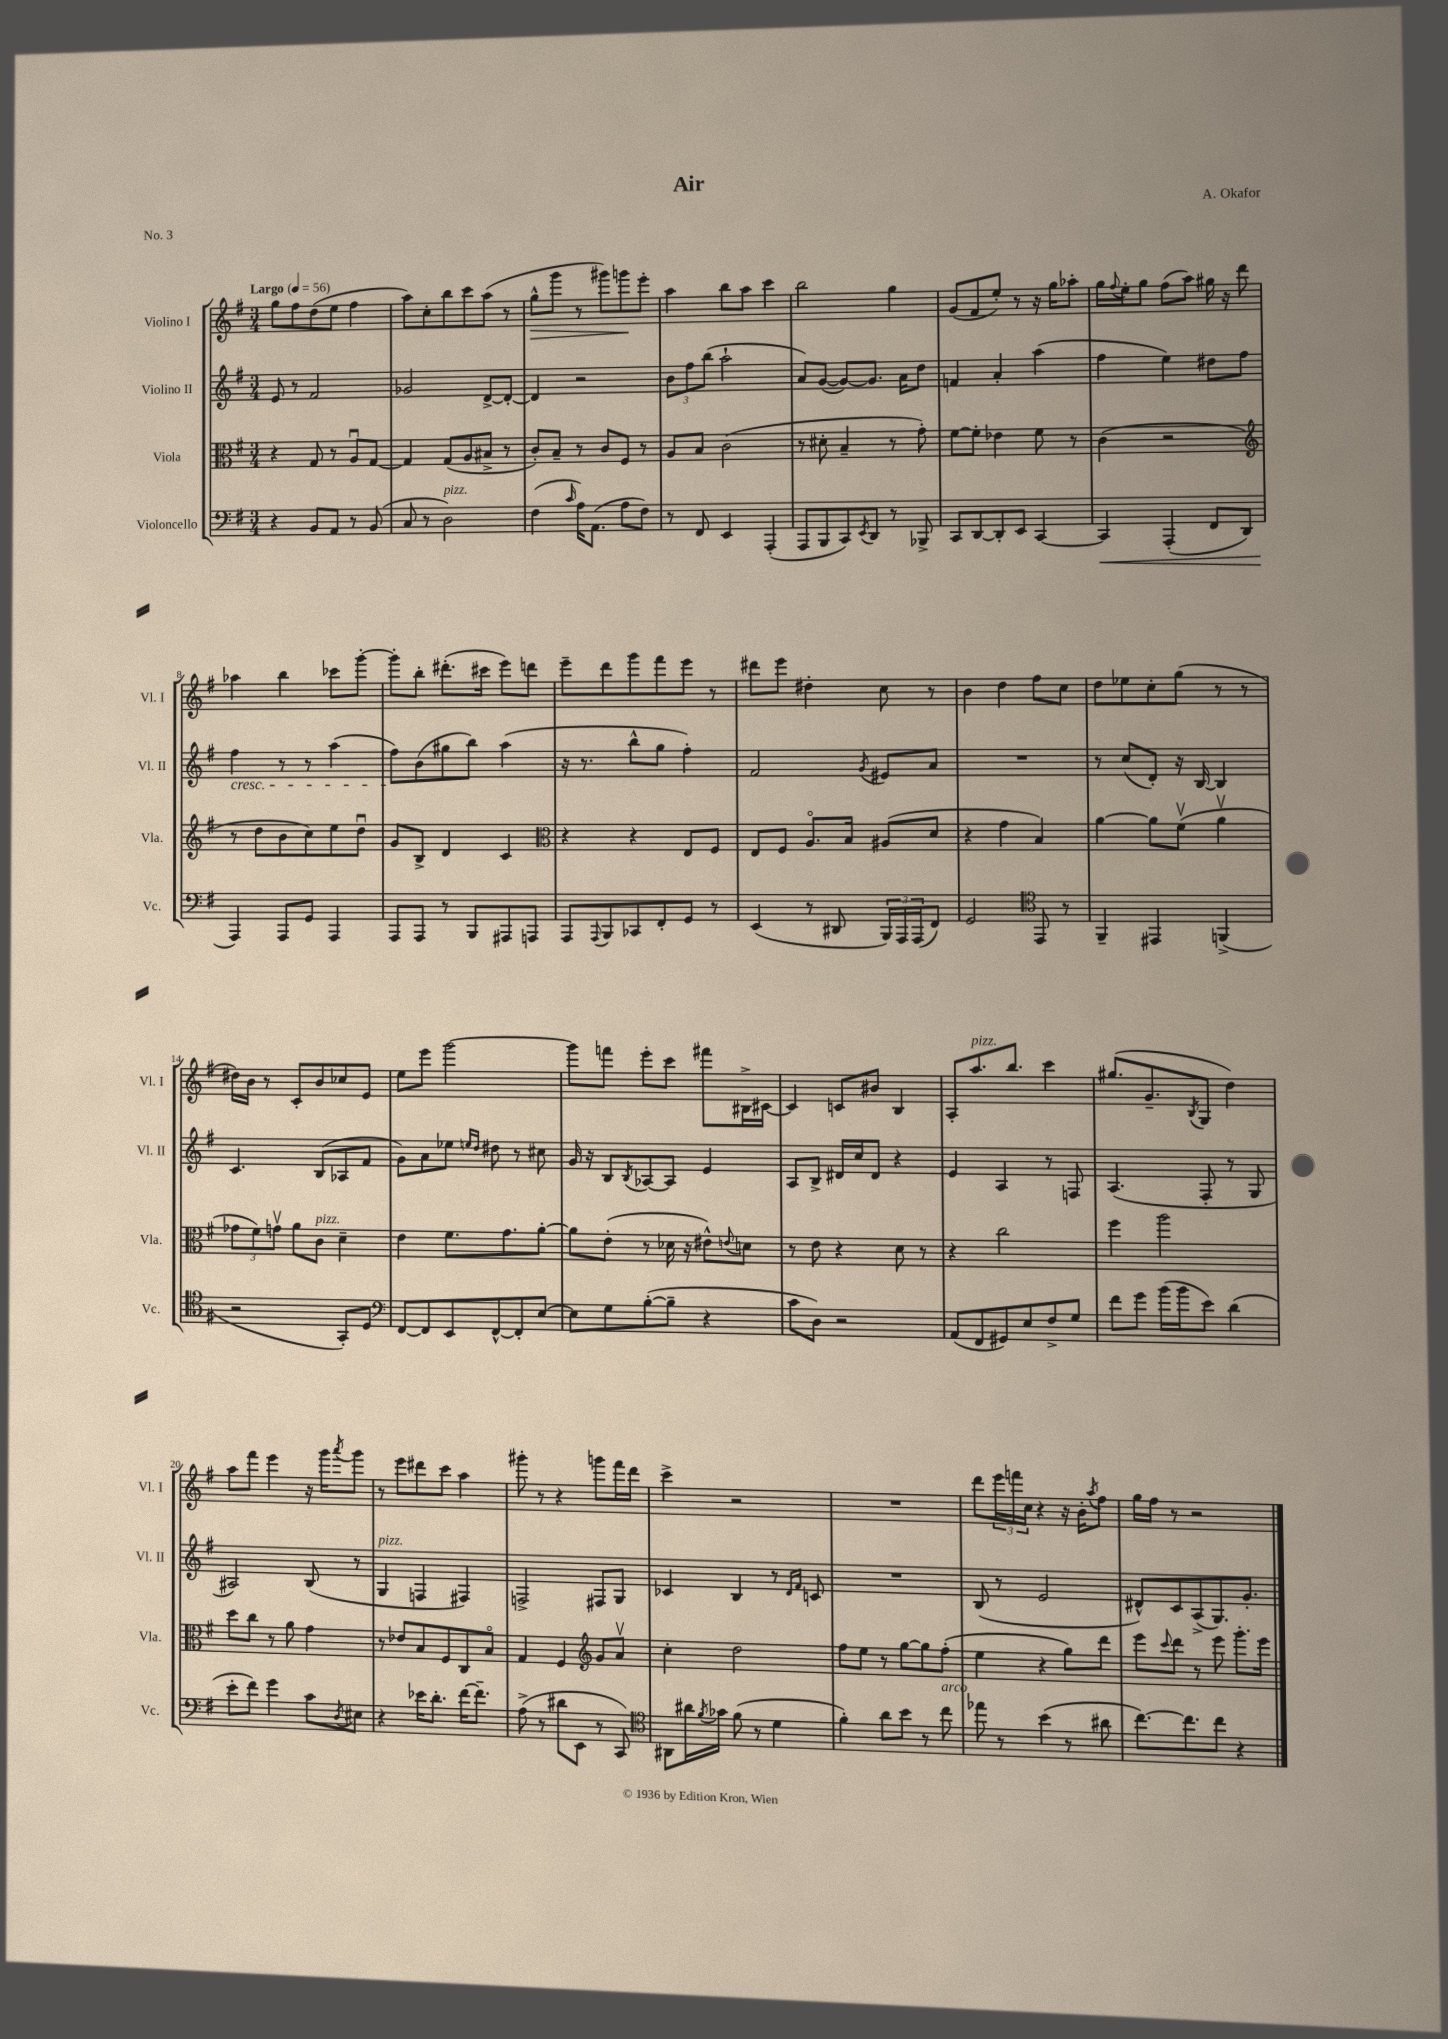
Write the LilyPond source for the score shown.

\header { title = "Air" composer = "A. Okafor" piece = "No. 3" }
<<
\new StaffGroup <<
\new Staff = "s0" \with { instrumentName = "Violino I" shortInstrumentName = "Vl. I" } {
    \clef treble \key g \major \numericTimeSignature \time 3/4 \tempo "Largo" 4 = 56
    g''8 fis''8 d''8( e''8 fis''4 |
    a''8) c''8-. b''8 c'''8 a''8( r8 |
    g''8-^\> g'''8 r8 gis'''8) g'''8\! e'''8-. |
    a''4 b''8 a''8 c'''4 |
    b''2 g''4 |
    g'8( fis'8 e''8-.) r8 r16 g''16 aes''8-. |
    g''16 \appoggiatura { fis''8 } e''16-. g''8 fis''8( a''8) gis''16 r16 d'''8 |
    aes''4 b''4 ces'''8 g'''8~-. |
    g'''8-. b''8-. dis'''8.-.( cis'''16 e'''8) d'''8 |
    e'''8-- d'''8 g'''8 fis'''8 e'''8 r8 |
    dis'''8 e'''8 dis''4-. c''8 r8 |
    b'4 d''4 fis''8 c''8 |
    d''8 ees''8 c''8-. g''8( r8 r8 |
    dis''16) b'16 r8 c'8-. b'8 ces''8 e'8 |
    e''8 e'''8 g'''2~ |
    g'''8 f'''8 e'''8-. c'''8 fis'''8 bis16-> cis'16~ |
    cis'4 c'8 bis'8 b4 |
    a8-. a''8.^\markup { \italic "pizz." } b''8. c'''4 |
    gis''8.( g'8.-- \acciaccatura { b8 } g8 d''4) |
    a''8 fis'''8 e'''4 r16 g'''16 \acciaccatura { a'''8 } g'''8 |
    r8 e'''8 dis'''8 c'''8 a''4 |
    gis'''8-. r8 r4 g'''8 fis'''16 d'''16 |
    c'''4-> r2 |
    R2. |
    d'''8 \tuplet 3/2 { e'''16 f'''16 c''16 } r4 r16 b'16-. \acciaccatura { a''8 } fis''8 |
    g''16 fis''16 r8 r2 \bar "|." |
}
\new Staff = "s1" \with { instrumentName = "Violino II" shortInstrumentName = "Vl. II" } {
    \clef treble \key g \major \numericTimeSignature \time 3/4
    e'8 r8 fis'2 |
    ges'2 d'8~-> d'8~-. |
    d'4 r2 |
    \tuplet 3/2 { b'8 fis''8 b''8( } a''2-! |
    a'8) g'8~( g'8~) g'8. a'16 d''8 |
    f'4 a'4-. a''4( |
    fis''4 e''4) dis''8 fis''8 |
    fis''4\cresc r8 r8 a''4( |
    fis''8\!) b'8( gis''8 b''8) a''4( |
    r16 r8. b''8-^ g''8 fis''4-.) |
    fis'2 \acciaccatura { g'8 } eis'8 a'8 |
    R2. |
    r8 c''8( d'8-.) r16 b16~ b4 |
    c'4. b8( aes8 fis'8 |
    g'8) a'8 ees''8 \grace { e''16 d''16 } dis''8 r8 cis''8 |
    g'16 r16 b8 \acciaccatura { b8 } aes8~ aes8 e'4 |
    a8 b8-> dis'16 c''16 dis'8 r4 |
    e'4 a4 r8 f8 |
    a4.( fis8-. r8 g8 |
    ais2) b8( r8 |
    g4^\markup { \italic "pizz." } f4 fis4) |
    f2-> fis8 g8 |
    ces'4 b4 r8 \grace { d'16 fis'16 } c'8 |
    R2. |
    b8( r8 e'2 |
    dis'8-^) c'8 a8->( g8.) g'8.-. \bar "|." |
}
\new Staff = "s2" \with { instrumentName = "Viola" shortInstrumentName = "Vla." } {
    \clef alto \key g \major \numericTimeSignature \time 3/4
    r4 g8 r8 a8\downbow g8~ |
    g4 g8( a8 bis8-> r8 |
    c'8-.) b8-- r8 c'8 fis8 r8 |
    a8 b8 c'2( |
    r8 dis'8-. b4-- r8 g'8-.) |
    fis'8~ fis'8-. ees'4 fis'8 r8 |
    c'4( r2 |
    \clef treble r8 d''8 b'8 c''8) e''8 d''8\downbow |
    g'8 b8-> d'4 c'4 |
    \clef alto r4 r4 e8 fis8 |
    e8 fis8 a8.\flageolet b16 ais8( d'8 |
    r4 g'4 b4) |
    a'4~ a'8 fis'8\upbow( a'4\upbow |
    \tuplet 3/2 { ges'8 fis'8) g'8\upbow } a'8 c'8^\markup { \italic "pizz." } d'4-- |
    e'4 fis'8. g'8. a'8~-. |
    a'8 e'8-.( r8 des'16 r16 eis'8-^) \appoggiatura { e'8 } d'8 |
    r8 e'8 r4 d'8 r8 |
    r4 c''2 |
    fis''4 a''2 |
    d''8 c''8 r8 a'8 g'4 |
    r8 ees'8 b8 fis8 c8 b8\flageolet |
    g4 fis4 \clef treble g'8 a'8\upbow |
    c''4-. d''2 |
    fis''8 e''8 r8 g''8~ g''8 fis''8-.( |
    e''4 r4 g''8) d'''8 |
    e'''8 \appoggiatura { c'''8 } d'''8 r8 e'''8 g'''8.-. e'''16 \bar "|." |
}
\new Staff = "s3" \with { instrumentName = "Violoncello" shortInstrumentName = "Vc." } {
    \clef bass \key g \major \numericTimeSignature \time 3/4
    r4 b,8 a,8 r8 b,8( |
    c8 r8 d2^\markup { \italic "pizz." }) |
    fis4( \grace { c'16 } a16) a,8.( a8 fis8) |
    r8 fis,8 e,4 a,,4-.( |
    a,,8 b,,8 c,8) \acciaccatura { e,8 } d,8 r8 bes,,8-> |
    c,8 d,8~ d,8-. e,8 c,4~ |
    c,4\< a,,4-.( fis,8 d,8 |
    a,,4\!) a,,8 g,8 a,,4 |
    a,,8 a,,8 r8 b,,8 ais,,8 a,,8 |
    a,,8 \appoggiatura { a,,8 } b,,8 ces,8 fis,8-. g,8 r8 |
    e,4( r8 dis,8 \tuplet 3/2 { b,,16) a,,16 a,,16( } fis,8) |
    g,2 \clef tenor e,8 r8 |
    fis,4-- eis,4 f,4->( |
    r2 g,8-.) d8 |
    \clef bass fis,8~ fis,8 e,8 fis,8~-^ fis,8-. e8~ |
    e8 g8 b8~-.( b8-- r4 |
    c'8 d8) r2 |
    a,8( fis,8 gis,8) e8 fis8-> g8 |
    fis'8 g'8 b'16( b'16 e'8) d'4( |
    e'8-. fis'8) g'4 c'8 \acciaccatura { d8 } eis8 |
    r4 ees'16 d'8.-. fis'16~ fis'8.-- |
    a8->( r8 dis'8 e,8 r8 c,8) |
    \clef tenor ais,8 ais'16 \acciaccatura { fis'8 } ges'16 fis'8( r8 d'4 |
    fis'4-.) a'8 b'8 r8 c''8^\markup { \italic "arco" } |
    ees''8 r8 b'4( r8 ais'8 |
    c''8.~) c''8. c''8 r4 \bar "|." |
}
>>
>>
